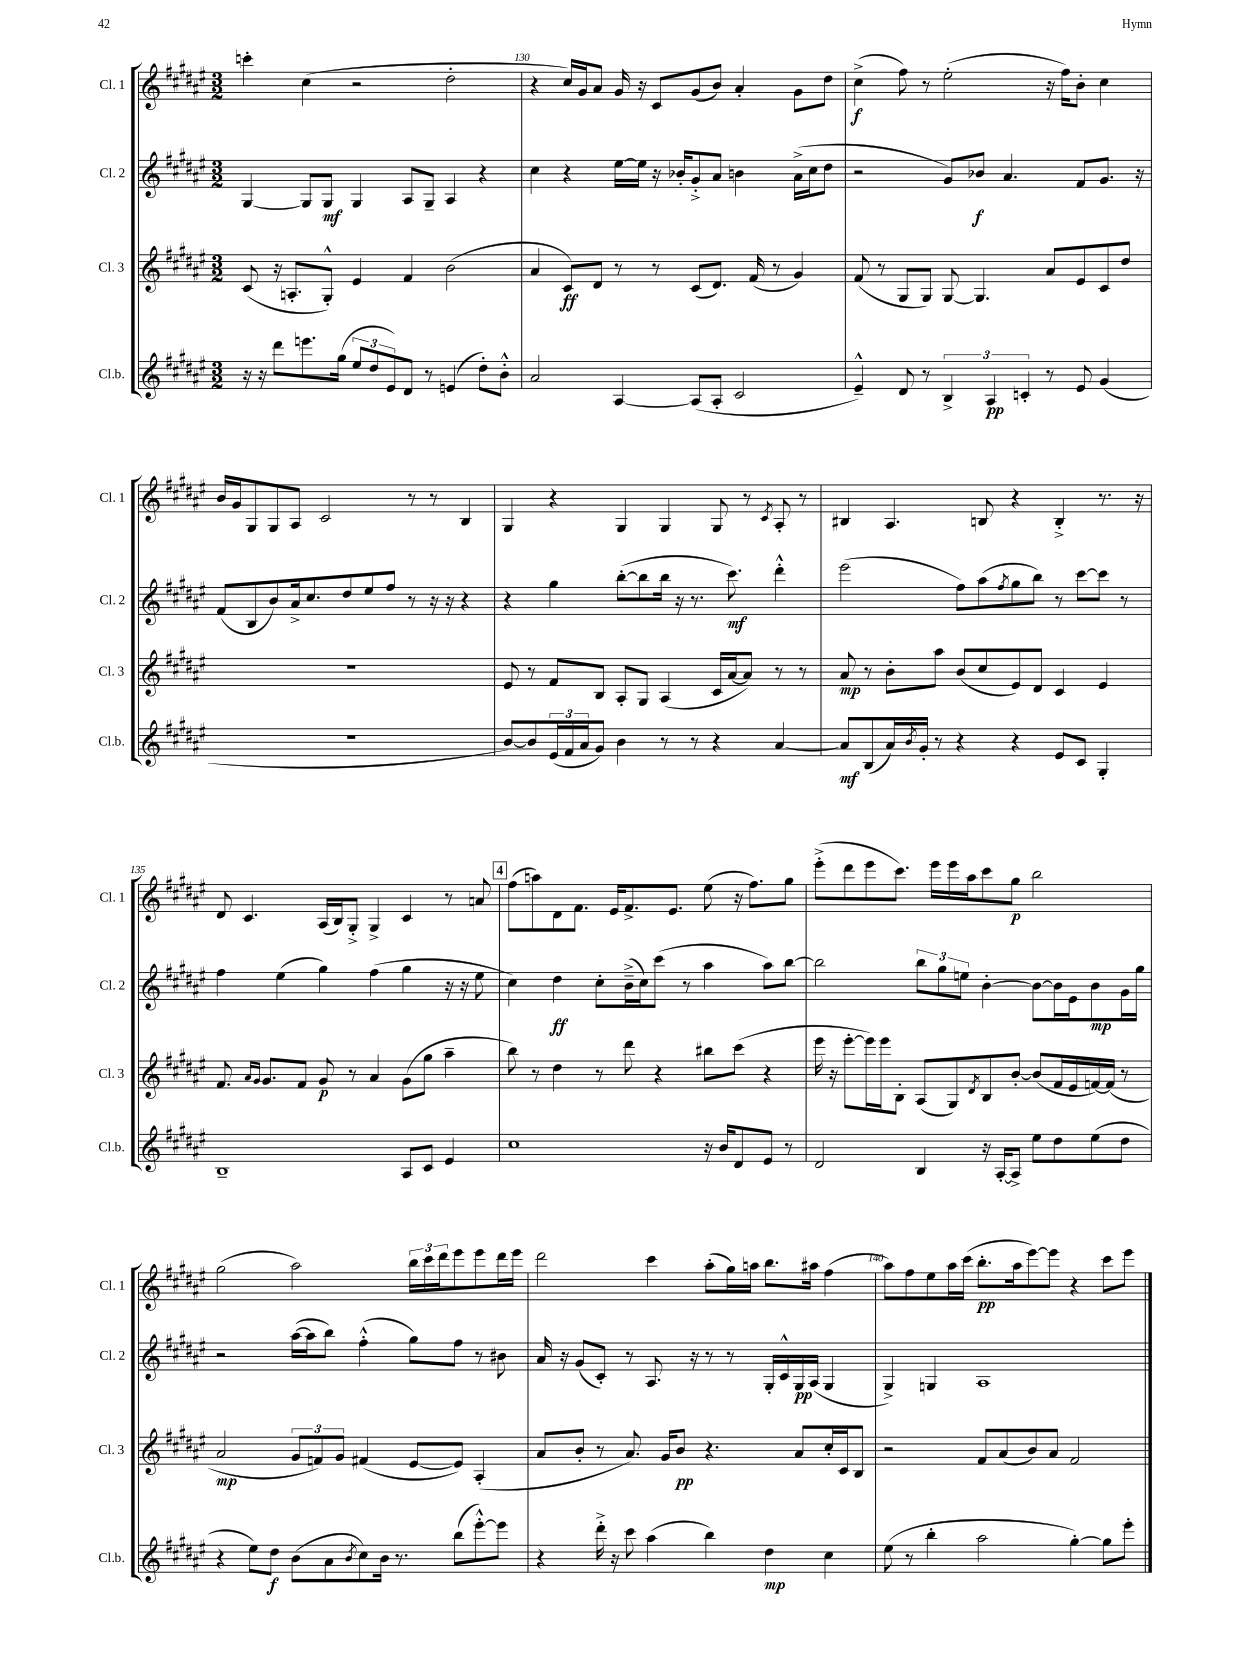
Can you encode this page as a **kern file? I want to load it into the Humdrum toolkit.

**kern	**dynam	**kern	**dynam	**kern	**dynam	**kern	**dynam
*part4	*part4	*part3	*part3	*part2	*part2	*part1	*part1
*staff4	*staff4	*staff3	*staff3	*staff2	*staff2	*staff1	*staff1
*I"Cl.b.	*	*I"Cl. 3	*	*I"Cl. 2	*	*I"Cl. 1	*
*I'Cl.b.	*	*I'Cl. 3	*	*I'Cl. 2	*	*I'Cl. 1	*
*clefG2	*	*clefG2	*	*clefG2	*	*clefG2	*
*k[f#c#g#d#a#e#]	*	*k[f#c#g#d#a#e#]	*	*k[f#c#g#d#a#e#]	*	*k[f#c#g#d#a#e#]	*
*M3/2	*	*M3/2	*	*M3/2	*	*M3/2	*
=129	=129	=129	=129	=129	=129	=129	=129
16r	.	(8c#/	.	[4G#/	.	4cccn'\	.
16r	.	.	.	.	.	.	.
8ddd#\L	.	16r	.	.	.	.	.
.	.	8.An'/L	.	.	.	.	.
8.eeen\	.	.	.	8G#/L]	.	(4cc#\	.
.	.	8G#'^^/J)	.	8G#/J	mf	.	.
(16gg#\Jk	.	.	.	.	.	.	.
12ee#/L	.	4e#/	.	4G#/	.	2r	.
12dd#/	.	.	.	.	.	.	.
12e#/)	.	.	.	.	.	.	.
8d#/J	.	4f#/	.	8A#/L	.	.	.
8r	.	.	.	8G#~/J	.	.	.
(4en/	.	(2b\	.	4A#/	.	2dd#'\	.
8dd#'\L)	.	.	.	4r	.	.	.
8b'^^\J	.	.	.	.	.	.	.
=130	=130	=130	=130	=130	=130	=130	=130
2a#/	.	4a#/	.	4cc#\	.	4r	.
.	.	8c#/L)	ff	4r	.	16cc#/LL)	.
.	.	.	.	.	.	16g#/J	.
.	.	8d#/J	.	.	.	8a#/J	.
[4A#/	.	8r	.	[16ee#\LL	.	16g#/	.
.	.	.	.	16ee#\JJ]	.	16r	.
.	.	8r	.	16r	.	8c#/L	.
.	.	.	.	16b-X'/KL	.	.	.
(8A#/L]	.	(8c#/L	.	8g#'^/	.	(8g#/	.
8A#'/J	.	8.d#/J)	.	8a#/J	.	8b/J)	.
2c#/	.	.	.	4bn\	.	4a#'/	.
.	.	(16f#/	.	.	.	.	.
.	.	8r	.	.	.	.	.
.	.	4g#/)	.	(16a#^\LL	.	8g#\L	.
.	.	.	.	16cc#\J	.	.	.
.	.	.	.	8dd#\J	.	8dd#\J	.
=131	=131	=131	=131	=131	=131	=131	=131
4e#~^^/)	.	(8f#/	.	2r	.	(4cc#^\	f
.	.	8r	.	.	.	.	.
8d#/	.	8G#/L	.	.	.	8ff#\)	.
8r	.	8G#/J)	.	.	.	8r	.
6B^/	.	[8G#/	.	8g#/L)	.	(2ee#'\	.
.	.	4.G#/]	.	8b-X/J	f	.	.
6A#/	pp	.	.	.	.	.	.
.	.	.	.	4.a#/	.	.	.
6cn'/	.	.	.	.	.	.	.
8r	.	8a#/L	.	.	.	16r	.
.	.	.	.	.	.	16ff#\KL)	.
8e#/	.	8e#/	.	8f#/L	.	8b'\J	.
(4g#/	.	8c#/	.	8.g#/J	.	4cc#\	.
.	.	8dd#/J	.	.	.	.	.
.	.	.	.	16r	.	.	.
!!LO:LB:g=z
=132	=132	=132	=132	=132	=132	=132	=132
1.r	.	1.r	.	(8f#/L	.	16b/LL	.
.	.	.	.	.	.	16g#/J	.
.	.	.	.	8B/	.	8G#/	.
.	.	.	.	8b/)	.	8G#/	.
.	.	.	.	16a#^/k	.	8A#/J	.
.	.	.	.	8.cc#/	.	.	.
.	.	.	.	.	.	2c#/	.
.	.	.	.	8dd#/	.	.	.
.	.	.	.	8ee#/	.	.	.
.	.	.	.	8ff#/J	.	.	.
.	.	.	.	8r	.	8r	.
.	.	.	.	16r	.	8r	.
.	.	.	.	16r	.	.	.
.	.	.	.	4r	.	4B/	.
=133	=133	=133	=133	=133	=133	=133	=133
[8b/L)	.	8e#/	.	4r	.	4G#/	.
8b/]	.	8r	.	.	.	.	.
(24e#/L	.	8f#/L	.	4gg#\	.	4r	.
24f#/	.	.	.	.	.	.	.
24a#/J	.	.	.	.	.	.	.
8g#/J)	.	8B/J	.	.	.	.	.
4b\	.	8A#'/L	.	([8bb'\L	.	4G#/	.
.	.	8G#/J	.	8bb\]	.	.	.
8r	.	(4A#/	.	16bb\Jk	.	4G#/	.
.	.	.	.	16r	.	.	.
8r	.	.	.	8.r	.	.	.
4r	.	16c#/LL	.	.	.	8G#/	.
.	.	[16a#/J	.	8.ccc#\)	mf	.	.
.	.	8a#/J])	.	.	.	8r	.
.	.	.	.	.	.	8qc#/	.
[4a#/	.	8r	.	4ddd#'^^\	.	8A#'/	.
.	.	8r	.	.	.	8r	.
=134	=134	=134	=134	=134	=134	=134	=134
8a#/L]	mf	8a#/	mp	(2eee#\	.	4B#X/	.
(8B/	.	8r	.	.	.	.	.
16a#/L)	.	8b'\L	.	.	.	4.A#/	.
8qb/	.	.	.	.	.	.	.
16g#'/JJ	.	.	.	.	.	.	.
8r	.	8aa#\J	.	.	.	.	.
4r	.	(8b/L	.	8ff#\L)	.	.	.
.	.	8cc#/	.	(8aa#\	.	8Bn/	.
.	.	.	.	8qff#/	.	.	.
4r	.	8e#/)	.	8gg#\	.	4r	.
.	.	8d#/J	.	8bb\J)	.	.	.
8e#/L	.	4c#/	.	8r	.	4B'^/	.
8c#/J	.	.	.	[8ccc#\L	.	.	.
4G#'/	.	4e#/	.	8ccc#\J]	.	8.r	.
.	.	.	.	8r	.	.	.
.	.	.	.	.	.	16r	.
!!LO:LB:g=z
=135	=135	=135	=135	=135	=135	=135	=135
1B~	.	8.f#/	.	4ff#\	.	8d#/	.
.	.	.	.	.	.	4.c#/	.
.	.	16qqa#/LL	.	.	.	.	.
.	.	16qqg#/JJ	.	.	.	.	.
.	.	8.g#/L	.	.	.	.	.
.	.	.	.	(4ee#\	.	.	.
.	.	8f#/J	.	.	.	.	.
.	.	8g#/	p	4gg#\)	.	(16A#/LL	.
.	.	.	.	.	.	16B/J)	.
.	.	8r	.	.	.	8G#'^/J	.
.	.	4a#/	.	(4ff#\	.	4G#^/	.
8A#/L	.	(8g#\L	.	4gg#\	.	4c#/	.
8c#/J	.	8gg#\J	.	.	.	.	.
4e#/	.	4aa#~\	.	16r	.	8r	.
.	.	.	.	16r	.	.	.
.	.	.	.	8ee#\	.	8an/	.
!!LO:REH:place=s1:t=4
=136	=136	=136	=136	=136	=136	=136	=136
1cc#	.	8bb\)	.	4cc#\)	.	(8ff#\L	.
.	.	8r	.	.	.	8aan\)	.
.	.	4dd#\	.	4dd#\	ff	8d#\	.
.	.	.	.	.	.	8.f#\J	.
.	.	8r	.	8cc#'\L	.	.	.
.	.	.	.	.	.	16e#/KL	.
.	.	8ddd#\	.	(16b~^\L	.	8.f#^/	.
.	.	.	.	16cc#\J)	.	.	.
.	.	4r	.	(8ccc#\J	.	.	.
.	.	.	.	.	.	8.e#/J	.
.	.	.	.	8r	.	.	.
16r	.	8bb#X\L	.	4aa#\	.	(8ee#\	.
16b/KL	.	.	.	.	.	.	.
8d#/	.	(8ccc#\J	.	.	.	16r	.
.	.	.	.	.	.	8.ff#\L)	.
8e#/J	.	4r	.	8aa#\L)	.	.	.
8r	.	.	.	[8bb\J	.	8gg#\J	.
=137	=137	=137	=137	=137	=137	=137	=137
2d#/	.	16eee#\	.	2bb\]	.	(8eee#'^\L	.
.	.	16r	.	.	.	.	.
.	.	[8eee#'\L	.	.	.	8ddd#\	.
.	.	16eee#\L])	.	.	.	8eee#\	.
.	.	16eee#\J	.	.	.	.	.
.	.	8B'\J	.	.	.	8.ccc#\J)	.
4B/	.	(8A#/L	.	12bb\L	.	.	.
.	.	.	.	.	.	16eee#\LL	.
.	.	.	.	12gg#\	.	.	.
.	.	8G#/)	.	.	.	16eee#\	.
.	.	.	.	12een\J	.	.	.
.	.	.	.	.	.	16aa#\J	.
.	.	8qd#/	.	.	.	.	.
16r	.	8B/	.	[4b'\	.	8ccc#\	.
[16A#'/KL	.	.	.	.	.	.	.
8A#^/J]	.	[8b'/J	.	.	.	8gg#\J	p
8ee#\L	.	(8b/L]	.	8b\L_	.	2bb\	.
8dd#\	.	16f#/L	.	16b\L]	.	.	.
.	.	16e#/	.	16e#\J	.	.	.
(8ee#\	.	[16fn/)	.	8b\	mp	.	.
.	.	(16f/JJ]	.	.	.	.	.
8dd#\J	.	8r	.	16g#\L	.	.	.
.	.	.	.	16gg#\JJ	.	.	.
!!LO:LB:g=z
=138	=138	=138	=138	=138	=138	=138	=138
4r	.	2a#/	mp	2r	.	(2gg#\	.
8ee#\L)	.	.	.	.	.	.	.
8dd#\J	f	.	.	.	.	.	.
(8b\L	.	12g#/L	.	([16aa#\LL	.	2aa#\)	.
.	.	.	.	16aa#\J]	.	.	.
.	.	12fn/)	.	.	.	.	.
8a#\	.	.	.	8bb\J)	.	.	.
.	.	12g#/J	.	.	.	.	.
8qb/	.	.	.	.	.	.	.
8cc#\)	.	(4f#X/	.	(4ff#'^^\	.	.	.
16b\Jk	.	.	.	.	.	.	.
8.r	.	.	.	.	.	.	.
.	.	[8e#/L	.	8gg#\L)	.	24bb\LL	.
.	.	.	.	.	.	24ccc#\	.
.	.	.	.	.	.	24ddd#\J	.
(8bb\L	.	8e#/J])	.	8ff#\J	.	8eee#\	.
[8eee#'^^\)	.	(4A#'/	.	8r	.	8eee#\	.
8eee#\J]	.	.	.	8b#X\	.	16ddd#\L	.
.	.	.	.	.	.	16eee#\JJ	.
=139	=139	=139	=139	=139	=139	=139	=139
4r	.	8a#/L	.	16a#/	.	2ddd#\	.
.	.	.	.	16r	.	.	.
.	.	8b'/J	.	(8g#/L	.	.	.
16ddd#'^\	.	8r	.	8c#'/J)	.	.	.
16r	.	.	.	.	.	.	.
8ccc#\	.	8.a#/)	.	8r	.	.	.
(4aa#\	.	.	.	8.A#/	.	4ccc#\	.
.	.	16g#/KL	.	.	.	.	.
.	.	8b/J	pp	.	.	.	.
.	.	.	.	16r	.	.	.
4bb\)	.	4.r	.	8r	.	(8aa#'\L	.
.	.	.	.	8r	.	16gg#\L)	.
.	.	.	.	.	.	16aan\JJ	.
4dd#\	mp	.	.	16G#'/LL	.	8.bb\L	.
.	.	.	.	16c#^^/	.	.	.
.	.	8a#/L	.	16G#/	pp	.	.
.	.	.	.	(16A#/JJ	.	16aa#X\Jk	.
4cc#\	.	16cc#'/L	.	4G#/	.	(4ff#\	.
.	.	16c#/J	.	.	.	.	.
.	.	8B/J	.	.	.	.	.
=140	=140	=140	=140	=140	=140	=140	=140
(8ee#\	.	2r	.	4G#^/)	.	8aa#\L)	.
8r	.	.	.	.	.	8ff#\	.
4bb'\	.	.	.	4Gn/	.	8ee#\	.
.	.	.	.	.	.	16aa#\L	.
.	.	.	.	.	.	(16ccc#\JJ	.
2aa#\	.	8f#/L	.	1A#	.	8.bb'\L	pp
.	.	(8a#/	.	.	.	.	.
.	.	.	.	.	.	16aa#\k	.
.	.	8b/)	.	.	.	[8eee#\)	.
.	.	8a#/J	.	.	.	8eee#\J]	.
[4gg#'\)	.	2f#/	.	.	.	4r	.
8gg#\L]	.	.	.	.	.	8ccc#\L	.
8eee#'\J	.	.	.	.	.	8eee#\J	.
==	==	==	==	==	==	==	==
*-	*-	*-	*-	*-	*-	*-	*-
